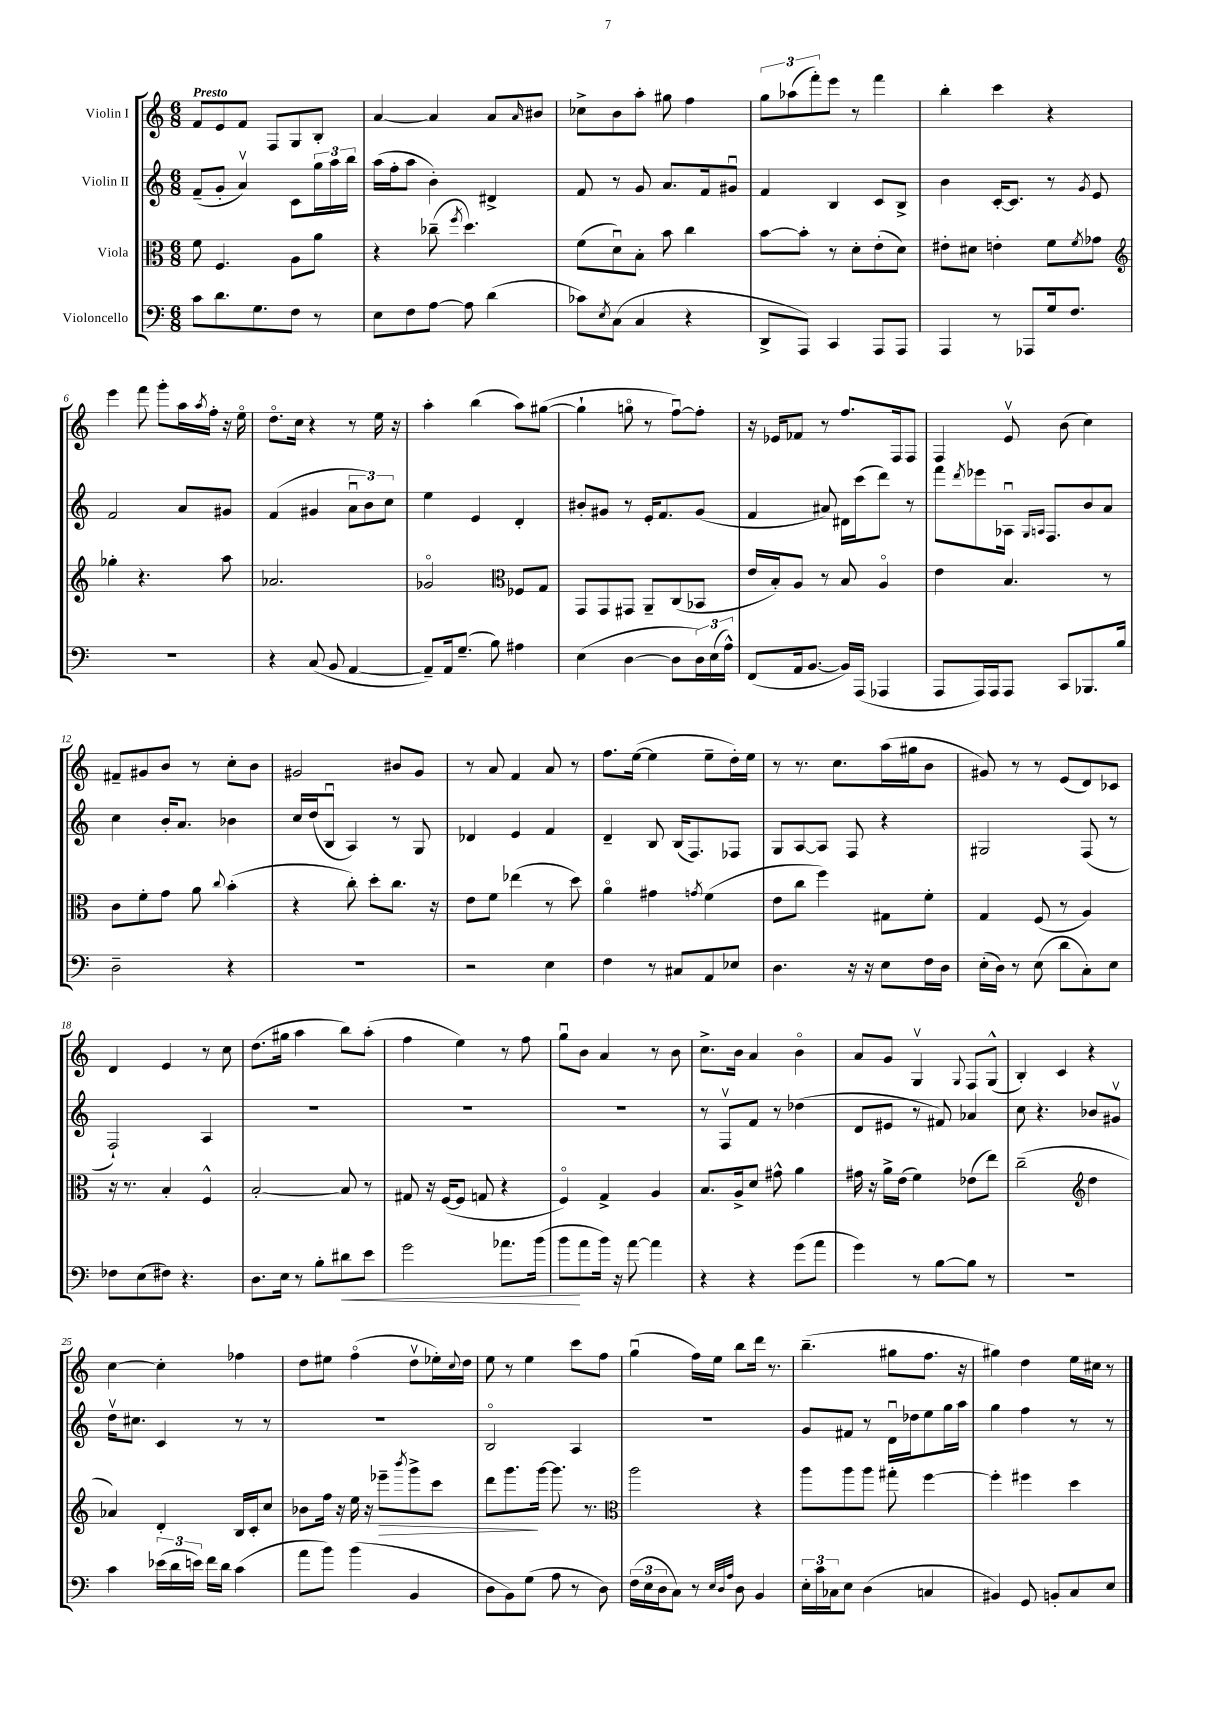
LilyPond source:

<<
\new StaffGroup <<
\new Staff = "s0" \with { instrumentName = "Violin I" } {
    \clef treble \key c \major \numericTimeSignature \time 6/8 \tempo "Presto"
    f'8 e'8 f'8 f8 g8 b8-. |
    a'4~ a'4 a'8 \grace { a'16 } bis'8 |
    ces''8-> b'8 a''8-. gis''8 f''4 |
    \tuplet 3/2 { g''8 aes''8( f'''8-.) } e'''8 r8 f'''4 |
    b''4-. c'''4 r4 |
    e'''4 f'''8 g'''8-. a''16 \acciaccatura { a''8 } f''16-. r16 e''16\flageolet |
    d''8.\flageolet c''16 r4 r8 e''16 r16 |
    a''4-. b''4( a''8) gis''8~( |
    gis''4-! g''8\flageolet r8 f''8~\downbow) f''8-. |
    r16 ees'16 fes'8 r8 f''8. f16 f8 |
    f4 e'8\upbow b'8( c''4) |
    fis'8-- gis'8 b'8 r8 c''8-. b'8 |
    gis'2 bis'8 gis'8 |
    r8 a'8 f'4 a'8 r8 |
    f''8. e''16~( e''4 e''8-- d''16-.) e''16 |
    r8 r8. c''8. a''16( gis''16 b'8 |
    gis'8) r8 r8 e'8( d'8) ces'8 |
    d'4 e'4 r8 c''8 |
    d''8.( gis''16 a''4 b''8) a''8-.( |
    f''4 e''4) r8 f''8 |
    g''8\downbow b'8 a'4 r8 b'8 |
    c''8.-> b'16 a'4 b'4\flageolet |
    a'8 g'8 g4\upbow \appoggiatura { g8 } f8 g8-^( |
    b4-.) c'4 r4 |
    c''4~ c''4-. fes''4 |
    d''8 eis''8 f''4\flageolet( d''8\upbow ees''16-.) \appoggiatura { c''8 } d''16 |
    e''8 r8 e''4 c'''8 f''8 |
    g''4\downbow( f''16) e''16 b''8 d'''16 r8. |
    b''4.--( gis''8 f''8. r16 |
    gis''4) d''4 e''16 cis''16 r8 \bar "|." |
}
\new Staff = "s1" \with { instrumentName = "Violin II" } {
    \clef treble \key c \major \numericTimeSignature \time 6/8
    f'8--( g'8-. a'4\upbow) c'8 \tuplet 3/2 { g''16 a''16 b''16 } |
    a''16( f''16-. a''8 b'4-.) dis'4-> |
    f'8 r8 g'8 a'8. f'16 gis'8\downbow |
    f'4 b4 c'8 b8-> |
    b'4 c'16~-. c'8. r8 \acciaccatura { g'8 } e'8 |
    f'2 a'8 gis'8 |
    f'4( gis'4 \tuplet 3/2 { a'8\downbow b'8) c''8 } |
    e''4 e'4 d'4-. |
    bis'8-. gis'8 r8 e'16-. f'8. gis'8( |
    f'4 ais'8) dis'16 c'''16( d'''8) r8 |
    f'''8 \acciaccatura { d'''8 } ees'''8 aes16\downbow \grace { g16 a16 } f8. b'8 a'8 |
    c''4 b'16-. a'8. bes'4 |
    c''16 d''16( b8\downbow a4) r8 g8 |
    des'4 e'4 f'4 |
    d'4-- b8 b16( f8.) fes8 |
    g8 a8~ a8 f8 r4 |
    gis2 f8( r8 |
    f2-!) a4 |
    R2. |
    R2. |
    R2. |
    r8 f8\upbow f'8 r8 des''4( |
    d'8 eis'8 r8 fis'8) aes'4 |
    c''8 r4. bes'8 gis'8\upbow |
    d''16\upbow cis''8. c'4 r8 r8 |
    R2. |
    b2\flageolet a4 |
    R2. |
    g'8 fis'8 r8 d'16\downbow des''16 e''8 g''16 a''16 |
    g''4 f''4 r8 r8 \bar "|." |
}
\new Staff = "s2" \with { instrumentName = "Viola" } {
    \clef alto \key c \major \numericTimeSignature \time 6/8
    f'8 f4. a8 a'8 |
    r4 ces''8--( \acciaccatura { f''8 } d''4.) |
    f'8( d'8\downbow) b8-. b'8 c''4 |
    b'8~ b'8-. r8 d'8-. e'8-.( d'8) |
    eis'8-. dis'8 e'4-. f'8 \acciaccatura { f'8 } ges'8 |
    \clef treble ges''4-. r4. a''8 |
    aes'2. |
    ges'2\flageolet \clef alto fes8 g8 |
    g,8 g,8 gis,8 a,8-- c8( bes,8 |
    e'16 b16-.) a8 r8 b8 a4\flageolet |
    e'4 b4. r8 |
    c'8 f'8-. g'8 a'8 \appoggiatura { c''8 } b'4-.( |
    r4 c''8-.) d''8-. c''8. r16 |
    e'8 f'8 ees''4( r8 d''8) |
    a'4\flageolet gis'4 \acciaccatura { g'8 } f'4( |
    e'8 c''8 f''4) gis8 f'8-. |
    g4 f8( r8 a4) |
    r16 r8. b4-. f4-^ |
    b2~-. b8 r8 |
    gis8 r16 f16~( f8 g8 r4 |
    f4\flageolet) g4-> a4 |
    b8. a16-> d'8 gis'8-^ a'4 |
    gis'16 r16 a'16-> e'16( f'4) ees'8( e''8) |
    c''2--( \clef treble d''4 |
    aes'4) d'4-. b16 c'16-. c''8 |
    bes'8 f''16 r16 e''16 r16 ees'''8--\> \acciaccatura { b'''8 } g'''8-> c'''8 |
    d'''8 g'''8.\! g'''16~ g'''8. r8. |
    \clef alto a''2 r4 |
    a''8 a''8 a''8 gis''8-. f''4~ |
    f''4-. fis''4 d''4 \bar "|." |
}
\new Staff = "s3" \with { instrumentName = "Violoncello" } {
    \clef bass \key c \major \numericTimeSignature \time 6/8
    c'8 d'8. g8. f8 r8 |
    e8 f8 a8~ a8 d'4( |
    ces'8) \acciaccatura { e8 } c8( c4 r4 |
    d,8-> a,,8) c,4 a,,8 a,,8 |
    a,,4 r8 aes,,8 g16 f8. |
    R2. |
    r4 c8( b,8 a,4~ |
    a,8--) a,16 g8.--( b8) ais4 |
    e4( d4~ d8 \tuplet 3/2 { d16) e16( a16-^) } |
    f,8( a,16 b,8.~ b,16) a,,16( aes,,4 |
    a,,8 a,,16) a,,16 a,,8 c,8 bes,,8. b16 |
    d2-- r4 |
    R2. |
    r2 e4 |
    f4 r8 cis8 a,8 ees8 |
    d4. r16 r16 e8 f16 d16 |
    e16-.( d16) r8 e8( d'8 c8-.) e8 |
    fes8 e8( fis8) r4. |
    d8. e16 r8 b8-. dis'8\< e'8 |
    g'2 aes'8. b'16( |
    b'8\! a'8 b'16) r16 a'8~ a'4 |
    r4 r4 g'8( a'8 |
    g'4) r8 b8~ b8 r8 |
    R2. |
    c'4 \tuplet 3/2 { ees'16( d'16 e'16) } f'16 d'16 c'4( |
    a'8 b'8) b'4( b,4 |
    d8 b,8) g8( a8 r8 d8) |
    \tuplet 3/2 { f16( e16 d16 } c8) r8 \grace { e32 d32 a32 } d8 b,4 |
    \tuplet 3/2 { e16-. c'16 ces16 } e8 d4( c4 |
    bis,4) g,8 b,8-. c8 e8 \bar "|." |
}
>>
>>
